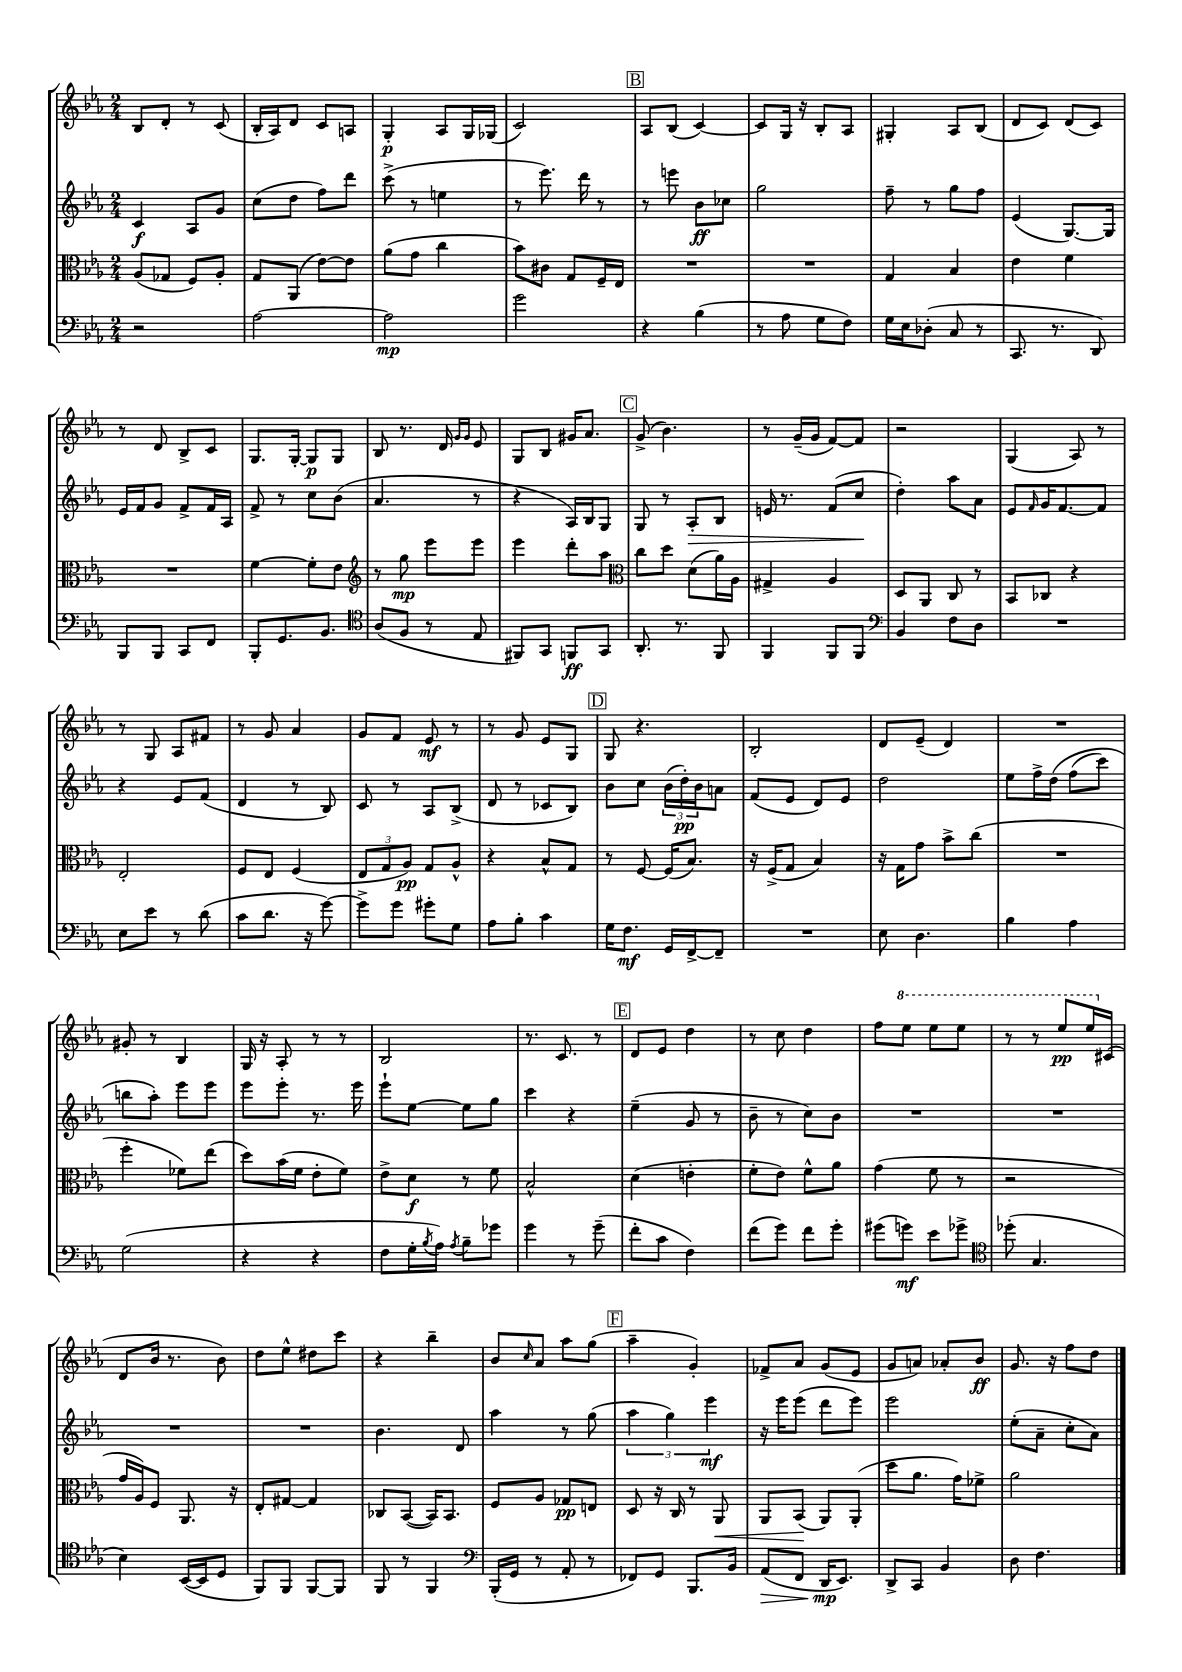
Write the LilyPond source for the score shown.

<<
\new StaffGroup <<
\new Staff = "s0" {
    \clef treble \key ees \major \numericTimeSignature \time 2/4
    bes8 d'8-. r8 c'8( |
    bes16-. aes16) d'8 c'8 a8 |
    g4-.\p aes8 g16 ges16( |
    c'2) |
    \mark \markup { \box "B" } aes8 bes8( c'4~) |
    c'8 g16 r16 bes8-. aes8 |
    gis4-. aes8 bes8( |
    d'8 c'8) d'8( c'8) |
    r8 d'8 bes8-> c'8 |
    g8. g16~-. g8\p g8 |
    bes8 r8. d'16 \grace { g'16 g'16 } ees'8 |
    g8 bes8 gis'16 aes'8. |
    \mark \markup { \box "C" } g'8->( bes'4.) |
    r8 g'16--( g'16 f'8~) f'8 |
    r2 |
    g4( aes8) r8 |
    r8 g8 aes8 fis'8 |
    r8 g'8 aes'4 |
    g'8 f'8 ees'8\mf r8 |
    r8 g'8 ees'8 g8 |
    \mark \markup { \box "D" } g8 r4. |
    bes2-. |
    d'8 ees'8--( d'4) |
    R2 |
    gis'8-. r8 bes4 |
    g16 r16 aes8-. r8 r8 |
    bes2 |
    r8. c'8. r8 |
    \mark \markup { \box "E" } d'8 ees'8 d''4 |
    r8 c''8 d''4 |
    f''8 \ottava #1 ees'''8 ees'''8 ees'''8 |
    r8 r8 ees'''8\pp ees'''16 \ottava #0 cis'16( |
    d'8 bes'16 r8. bes'8) |
    d''8 ees''8-^ dis''8 c'''8 |
    r4 bes''4-- |
    bes'8 \grace { c''16 } aes'8 aes''8 g''8( |
    \mark \markup { \box "F" } aes''4-- g'4-.) |
    fes'8-> aes'8 g'8( ees'8 |
    g'8 a'8) aes'8-. bes'8\ff |
    g'8. r16 f''8 d''8 \bar "|." |
}
\new Staff = "s1" {
    \clef treble \key ees \major \numericTimeSignature \time 2/4
    c'4\f aes8 g'8 |
    c''8( d''8 f''8) d'''8 |
    c'''8->( r8 e''4 |
    r8 ees'''8.) d'''16 r8 |
    \mark \markup { \box "B" } r8 e'''8 bes'8\ff ces''8 |
    g''2 |
    f''8-- r8 g''8 f''8 |
    ees'4( g8.~) g16 |
    ees'16 f'16 g'8 f'8-> f'16 aes16 |
    f'8-> r8 c''8 bes'8( |
    aes'4. r8 |
    r4 aes16) bes16 g8 |
    \mark \markup { \box "C" } g8 r8 aes8-.\> bes8 |
    e'16 r8. f'8( c''8\! |
    d''4-.) aes''8 aes'8 |
    ees'8 \grace { f'16 } g'16 f'8.~ f'8 |
    r4 ees'8 f'8( |
    d'4 r8 bes8) |
    c'8 r8 aes8 bes8->( |
    d'8 r8 ces'8 bes8) |
    \mark \markup { \box "D" } bes'8 c''8 \tuplet 3/2 { bes'16( d''16-.\pp) bes'16 } a'8 |
    f'8( ees'8 d'8) ees'8 |
    d''2 |
    ees''8 f''16-> d''16\( f''8( c'''8) |
    b''8 aes''8-.\) ees'''8 ees'''8 |
    ees'''8 ees'''8-. r8. ees'''16 |
    ees'''8-! ees''8~ ees''8 g''8 |
    c'''4 r4 |
    \mark \markup { \box "E" } ees''4--( g'8 r8 |
    bes'8-- r8 c''8) bes'8 |
    R2 |
    R2 |
    R2 |
    R2 |
    bes'4. d'8 |
    aes''4 r8 g''8( |
    \mark \markup { \box "F" } \tuplet 3/2 { aes''4 g''4) ees'''4\mf } |
    r16 ees'''16 ees'''8( d'''8 ees'''8) |
    ees'''2 |
    ees''8-.( aes'8-- c''8-. aes'8) \bar "|." |
}
\new Staff = "s2" {
    \clef alto \key ees \major \numericTimeSignature \time 2/4
    aes8( ges8 f8) aes8-. |
    g8 aes,8( ees'8~) ees'8 |
    aes'8( g'8 c''4 |
    bes'8) cis'8 g8 f16-- ees16 |
    \mark \markup { \box "B" } R2 |
    R2 |
    g4 bes4 |
    ees'4 f'4 |
    R2 |
    f'4~ f'8-. ees'8 |
    \clef treble r8 g''8\mp ees'''8 ees'''8 |
    ees'''4 d'''8-. aes''8 |
    \mark \markup { \box "C" } \clef alto c''8 d''8 d'8( aes'16) aes16 |
    gis4-> aes4 |
    d8 aes,8 c8 r8 |
    bes,8 ces8 r4 |
    ees2-. |
    f8 ees8 f4( |
    \tuplet 3/2 { ees8 g8 aes8\pp) } g8 aes8-^ |
    r4 bes8-^ g8 |
    \mark \markup { \box "D" } r8 f8~ f16( bes8.) |
    r16 f16->( g8 bes4) |
    r16 g16 g'8 bes'8-> c''8( |
    R2 |
    f''4-. fes'8) ees''8( |
    d''8) bes'16( f'16 ees'8-. f'8) |
    ees'8-> d'8\f r8 f'8 |
    bes2-^ |
    \mark \markup { \box "E" } d'4( e'4-. |
    f'8-. ees'8) f'8-^ aes'8 |
    g'4( f'8 r8 |
    r2 |
    g'16 aes16) f8 aes,8. r16 |
    ees8-. gis8~ gis4 |
    ces8 bes,8~( bes,16) bes,8. |
    f8 aes8 ges8\pp e8 |
    \mark \markup { \box "F" } d8 r16 c16 r8 aes,8\< |
    aes,8 bes,8\!( aes,8) aes,8-.( |
    d''8 aes'8. g'16) fes'8-> |
    aes'2 \bar "|." |
}
\new Staff = "s3" {
    \clef bass \key ees \major \numericTimeSignature \time 2/4
    r2 |
    aes2~ |
    aes2\mp |
    g'2 |
    \mark \markup { \box "B" } r4 bes4( |
    r8 aes8 g8 f8) |
    g16 ees16 des8-.( c8 r8 |
    c,8. r8. d,8) |
    bes,,8 bes,,8 c,8 f,8 |
    bes,,8-. g,8. bes,8. |
    \clef tenor aes8( f8 r8 ees8 |
    fis,8) g,8 f,8\ff g,8 |
    \mark \markup { \box "C" } aes,8.-. r8. f,8 |
    f,4 f,8 f,8 |
    \clef bass bes,4 f8 d8 |
    R2 |
    ees8 ees'8 r8 d'8( |
    c'8 d'8. r16 g'8~) |
    g'8-> g'8 gis'8-. g8 |
    aes8 bes8-. c'4 |
    \mark \markup { \box "D" } g16 f8.\mf g,16 f,16~-> f,8-- |
    R2 |
    ees8 d4. |
    bes4 aes4 |
    g2( |
    r4 r4 |
    f8 g16-. \acciaccatura { bes8 } aes16) \acciaccatura { aes8 } bes8-- ges'8 |
    g'4 r8 g'8--( |
    \mark \markup { \box "E" } f'8-. c'8 f4) |
    f'8( g'8) f'8 g'8-. |
    gis'8( g'8\mf) ees'8 ges'8-> |
    \clef tenor des''8-.( g4. |
    bes4) bes,16~( bes,16 d8 |
    f,8) f,8 f,8~ f,8 |
    f,8 r8 f,4 |
    \clef bass bes,,16-.( g,16 r8 aes,8-. r8 |
    \mark \markup { \box "F" } fes,8) g,8 bes,,8. bes,16 |
    aes,8\>( f,8 d,16\mp\! ees,8.) |
    d,8-> c,8 bes,4 |
    d8 f4. \bar "|." |
}
>>
>>
\layout { \context { \Score \remove "Bar_number_engraver" } }
